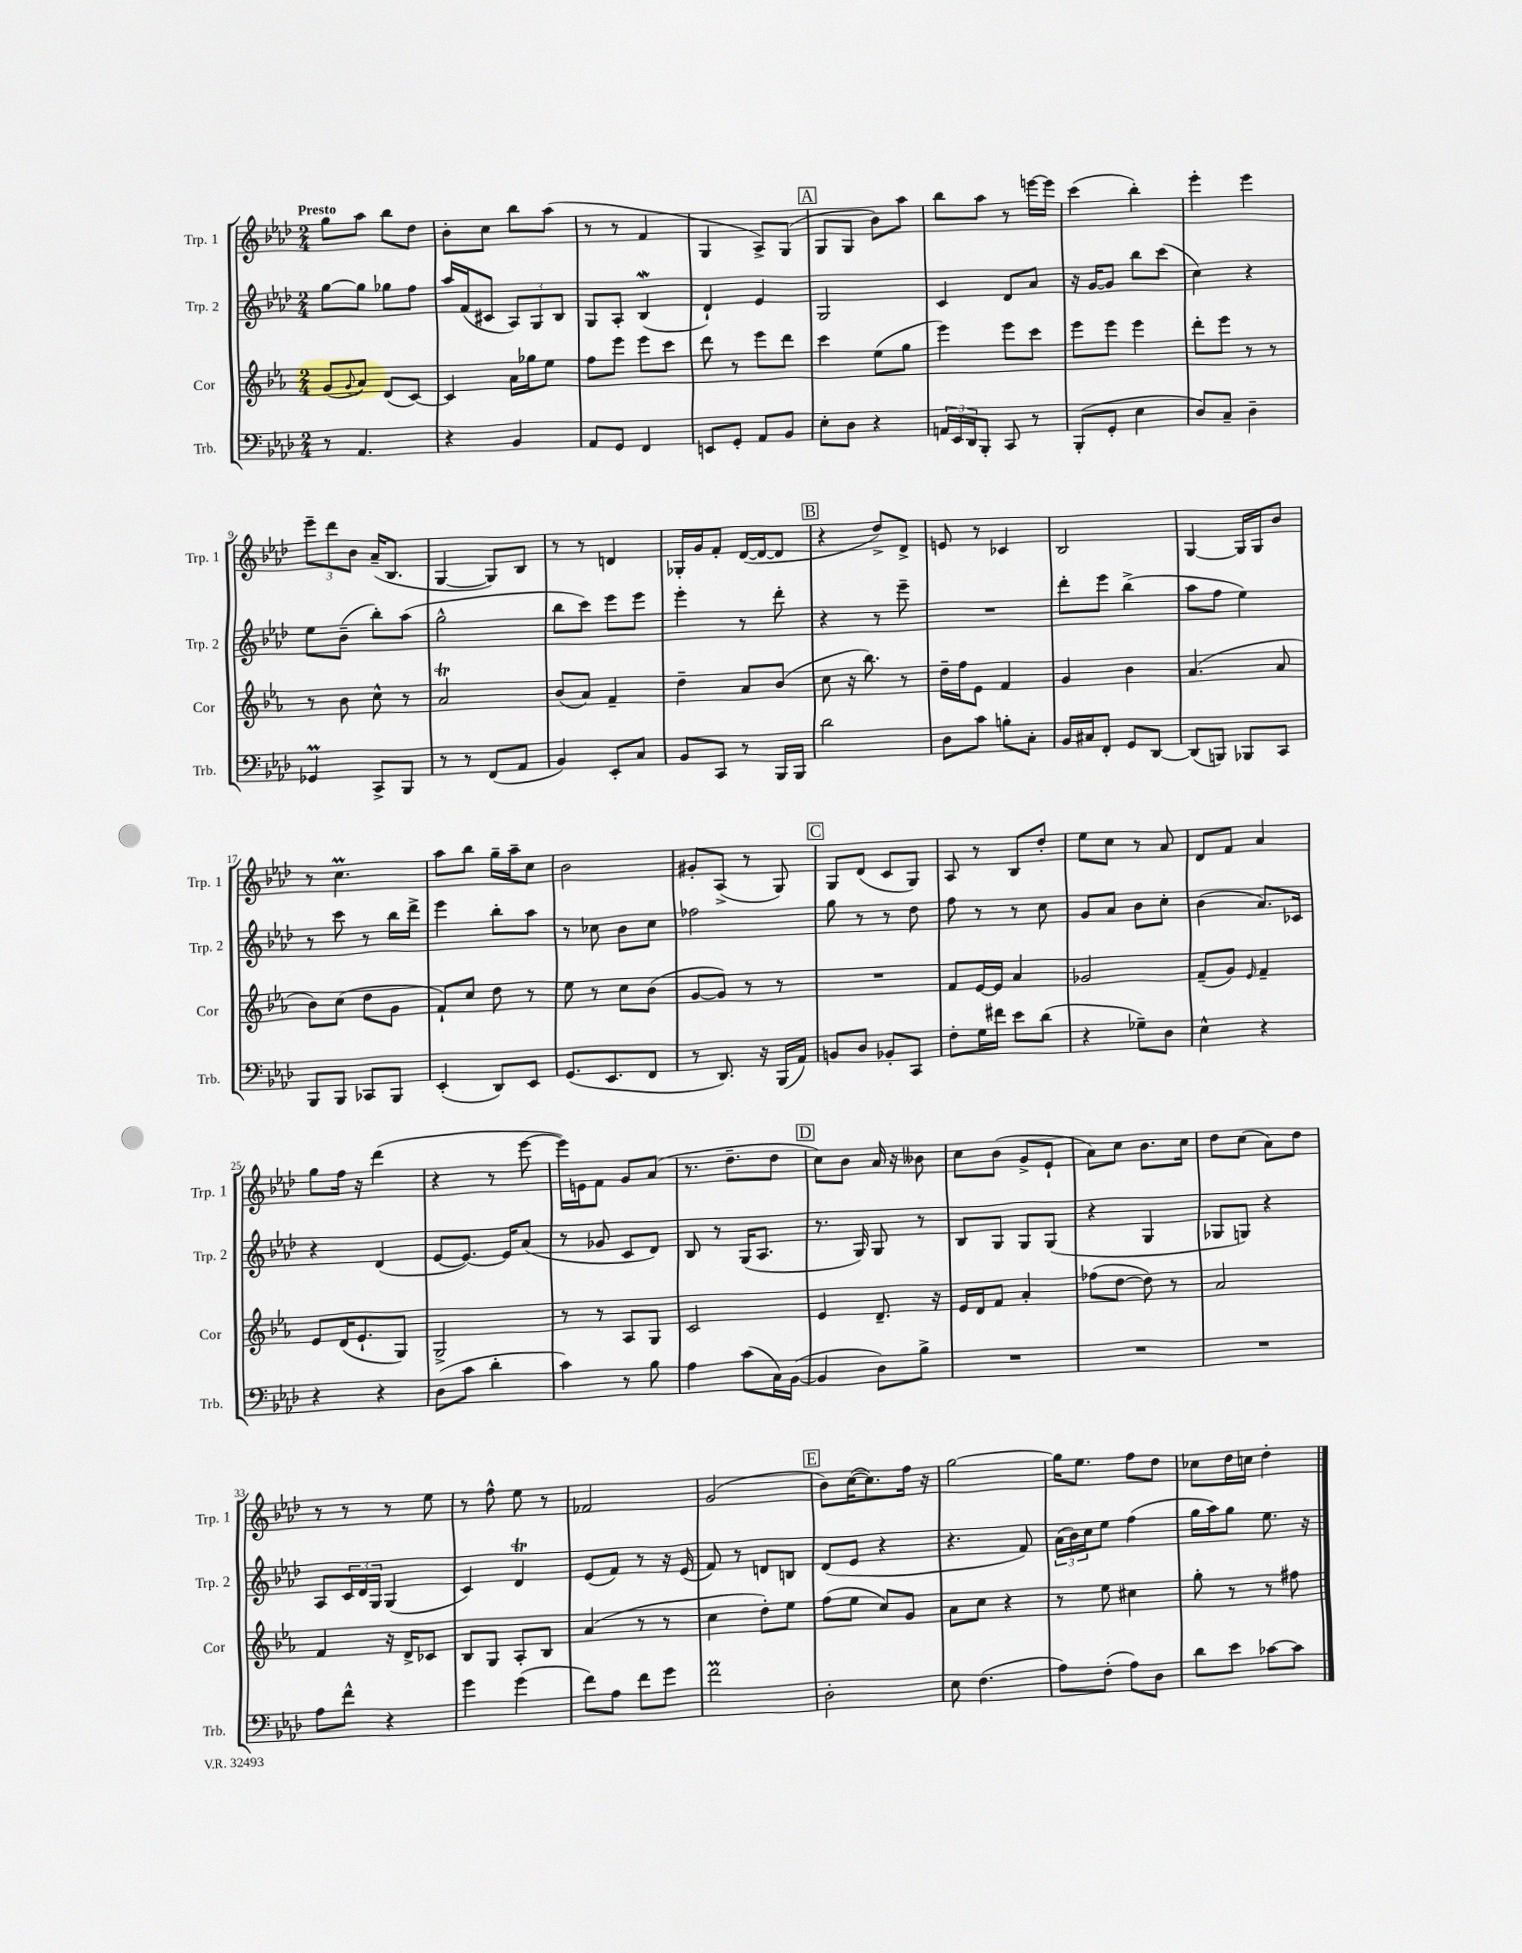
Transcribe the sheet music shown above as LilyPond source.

<<
\new StaffGroup <<
\new Staff = "s0" \with { instrumentName = "Trp. 1" shortInstrumentName = "Trp. 1" } {
    \clef treble \key aes \major \numericTimeSignature \time 2/4 \tempo "Presto"
    g''8 aes''8 bes''8 des''8 |
    bes'8-. c''8 bes''8 aes''8( |
    r8 r8 f'4 |
    g4 aes8->) g8( |
    \mark \markup { \box "A" } g8 g8 bes'8) aes''8 |
    bes''8 aes''8 r8 e'''16~ e'''16 |
    c'''4( bes''4-.) |
    ees'''4-. ees'''4 |
    \tuplet 3/2 { ees'''8-- des'''8 bes'8 } aes'16--( bes8. |
    g4~ g8) bes8 |
    r8 r8 d'4 |
    ges16-. g'16 f'8-. des'16~( des'16~ des'8 |
    \mark \markup { \box "B" } r4 des''8->) des'8-> |
    e'8 r8 ces'4 |
    bes2 |
    g4~ g16 g16 bes'8 |
    r8 c''4.\prall |
    aes''8 bes''8 g''16-- aes''16-- c''8 |
    bes'2 |
    gis'8-. aes8->( r8 g8) |
    \mark \markup { \box "C" } g8 des'8( c'8 g8) |
    aes8 r8 bes8 des''8-. |
    ees''8 c''8 r8 aes'8 |
    des'8 f'8 aes'4 |
    g''8 f''16 r16 des'''4( |
    r4 r8 ees'''8~ |
    ees'''16) e'16 f'8 g'8 aes'8( |
    r8. des''8.-- des''8 |
    \mark \markup { \box "D" } c''8) bes'8 aes'16 r16 beses'8 |
    c''8 bes'8( g'8-> ees'8-! |
    aes'8) c''8 bes'8. c''16 |
    des''8 c''8( aes'8) des''8 |
    r8 r8 r8 ees''8 |
    r8 f''8-^ ees''8 r8 |
    fes'2 |
    g'2( |
    \mark \markup { \box "E" } bes'8) c''16~( c''8.) f''16 r16 |
    g''2~ |
    g''16 ees''8. f''8 des''8 |
    ces''8 des''16 c''16 des''4-. \bar "|." |
}
\new Staff = "s1" \with { instrumentName = "Trp. 2" shortInstrumentName = "Trp. 2" } {
    \clef treble \key aes \major \numericTimeSignature \time 2/4
    g''8~ g''8 ges''8 f''8 |
    aes''16 f'16( cis'8 \tuplet 3/2 { aes8) g8 bes8 } |
    g8 aes8-. bes4\mordent( |
    des'4-!) ees'4 |
    \mark \markup { \box "A" } g2 |
    c'4 des'8 aes'8 |
    r16 g'16~ g'8 bes''8 c'''8( |
    c''4) r4 |
    ees''8 bes'8--( bes''8-.) aes''8( |
    g''2-^ |
    bes''8 c'''8) ees'''8 ees'''8 |
    ees'''4-. r8 des'''8-. |
    \mark \markup { \box "B" } r4 r8 ees'''8-- |
    R2 |
    des'''8-. ees'''8 bes''4->( |
    aes''8 f''8 ees''4) |
    r8 c'''8 r8 bes''16 des'''16-> |
    ees'''4 bes''8-. aes''8 |
    r8 ces''8 bes'8 ces''8 |
    fes''2 |
    \mark \markup { \box "C" } g''8 r8 r8 des''8 |
    f''8 r8 r8 c''8 |
    g'8 aes'8 bes'8 c''8-. |
    bes'4( aes'8.) ces'16 |
    r4 des'4( |
    ees'8~ ees'8.~) ees'16 aes'8( |
    r8 ges'8 c'8 des'8) |
    bes8 r8 g16( aes8. |
    \mark \markup { \box "D" } r8. g16) g8 r8 |
    bes8 g8 g8 g8( |
    r4 g4 |
    ges8 g8) r4 |
    aes8 \tuplet 3/2 { c'16 des'16 g16 } g4( |
    c'4) des'4\trill |
    ees'8( f'8) r8 r16 ees'16( |
    f'8) r8 d'8 b8 |
    \mark \markup { \box "E" } des'8( ees'8 r4 |
    r4. f'8) |
    \tuplet 3/2 { aes'16( bes'16) c''16 } ees''8 f''4( |
    g''16 aes''16) g''8 ees''8. r16 \bar "|." |
}
\new Staff = "s2" \with { instrumentName = "Cor" shortInstrumentName = "Cor" } {
    \clef treble \key ees \major \numericTimeSignature \time 2/4
    g'8( \appoggiatura { g'8 } aes'8) d'8( c'8~) |
    c'4 aes'16 ges''16 ees''8 |
    f''8 ees'''8 ees'''8 c'''8 |
    d'''8 r8 ees'''8 d'''8 |
    \mark \markup { \box "A" } c'''4 ees''8( g''8 |
    ees'''4) ees'''8 c'''8 |
    ees'''8 ees'''8 ees'''4 |
    d'''8-. ees'''8 r8 r8 |
    r8 bes'8 c''8-^ r8 |
    aes'2\trill |
    bes'8( aes'8) f'4-- |
    d''4-- aes'8 bes'8( |
    \mark \markup { \box "B" } c''8 r16 bes''8.) r8 |
    d''16-- f''16 ees'8 f'4 |
    g'4 bes'4 |
    aes'4.( aes'8 |
    bes'8) c''8( d''8 g'8 |
    f'8-!) c''8 d''8 r8 |
    ees''8 r8 c''8 bes'8( |
    g'8~ g'8) r8 r8 |
    \mark \markup { \box "C" } R2 |
    f'8 ees'16~ ees'16 aes'4 |
    ges'2 |
    f'8--( g'8) \grace { ees'16 } f'4-- |
    ees'8 d'16( ees'8.-! g8) |
    g2-> |
    r8 r8 aes8 g8 |
    c'2 |
    \mark \markup { \box "D" } ees'4 d'8.-- r16 |
    ees'16 d'16 f'8 aes'4-. |
    fes''8( d''8~ d''8) r8 |
    aes'2 |
    f'4 r16 d'16-> ces'8 |
    bes8 g8 aes8-. bes8 |
    aes'4( r8 r8 |
    c''4 d''8-.) ees''8 |
    \mark \markup { \box "E" } f''8( ees''8 c''8) g'8 |
    aes'8 c''8 r4 |
    r8 ees''8 cis''4 |
    g''8-. r8 r8 fis''8 \bar "|." |
}
\new Staff = "s3" \with { instrumentName = "Trb." shortInstrumentName = "Trb." } {
    \clef bass \key aes \major \numericTimeSignature \time 2/4
    r8 aes,4. |
    r4 bes,4 |
    aes,8 g,8 f,4 |
    e,8 g,8-. aes,8 bes,8 |
    \mark \markup { \box "A" } ees8-. des8 r4 |
    \tuplet 3/2 { a,16 ees,16 des,16 } bes,,8-. c,8 r8 |
    bes,,8-.( g,8-. ees4 |
    des8) c8-- des4-- |
    ges,4\prall c,8-> bes,,8 |
    r8 r8 f,8( aes,8 |
    bes,4) ees,8-. c8 |
    bes,8 c,8 r8 bes,,16 bes,,16 |
    \mark \markup { \box "B" } des'2 |
    des8 c'8 b8-. c8-. |
    bes,16 cis16 f,8-. g,8 des,8~ |
    des,8( b,,8) bes,,8 c,8 |
    bes,,8 bes,,8 ces,8 bes,,8 |
    ees,4-.( des,8) ees,8 |
    g,8.( ees,8. f,8 |
    r8 des,8.) r16 bes,,16( aes,16) |
    \mark \markup { \box "C" } b,8 des8 bes,8-. c,8 |
    f8-. g16 fis'16 ees'8 des'8( |
    r4 ges8--) des8 |
    ees4-^ r4 |
    r4 r4 |
    des8( c'8 des'4-. |
    c'4) r8 bes8 |
    aes4 c'8( c16) bes,16~( |
    \mark \markup { \box "D" } bes,4 des8) bes8-> |
    R2 |
    R2 |
    R2 |
    aes8 f'8-^ r4 |
    g'4 g'4( |
    f'8) aes8 f'8 g'8 |
    f'2\prall |
    \mark \markup { \box "E" } des2-. |
    ees8 f4.( |
    aes8) f8-.( aes8) des8 |
    des'8 ees'8 ces'8~ ces'8 \bar "|." |
}
>>
>>
